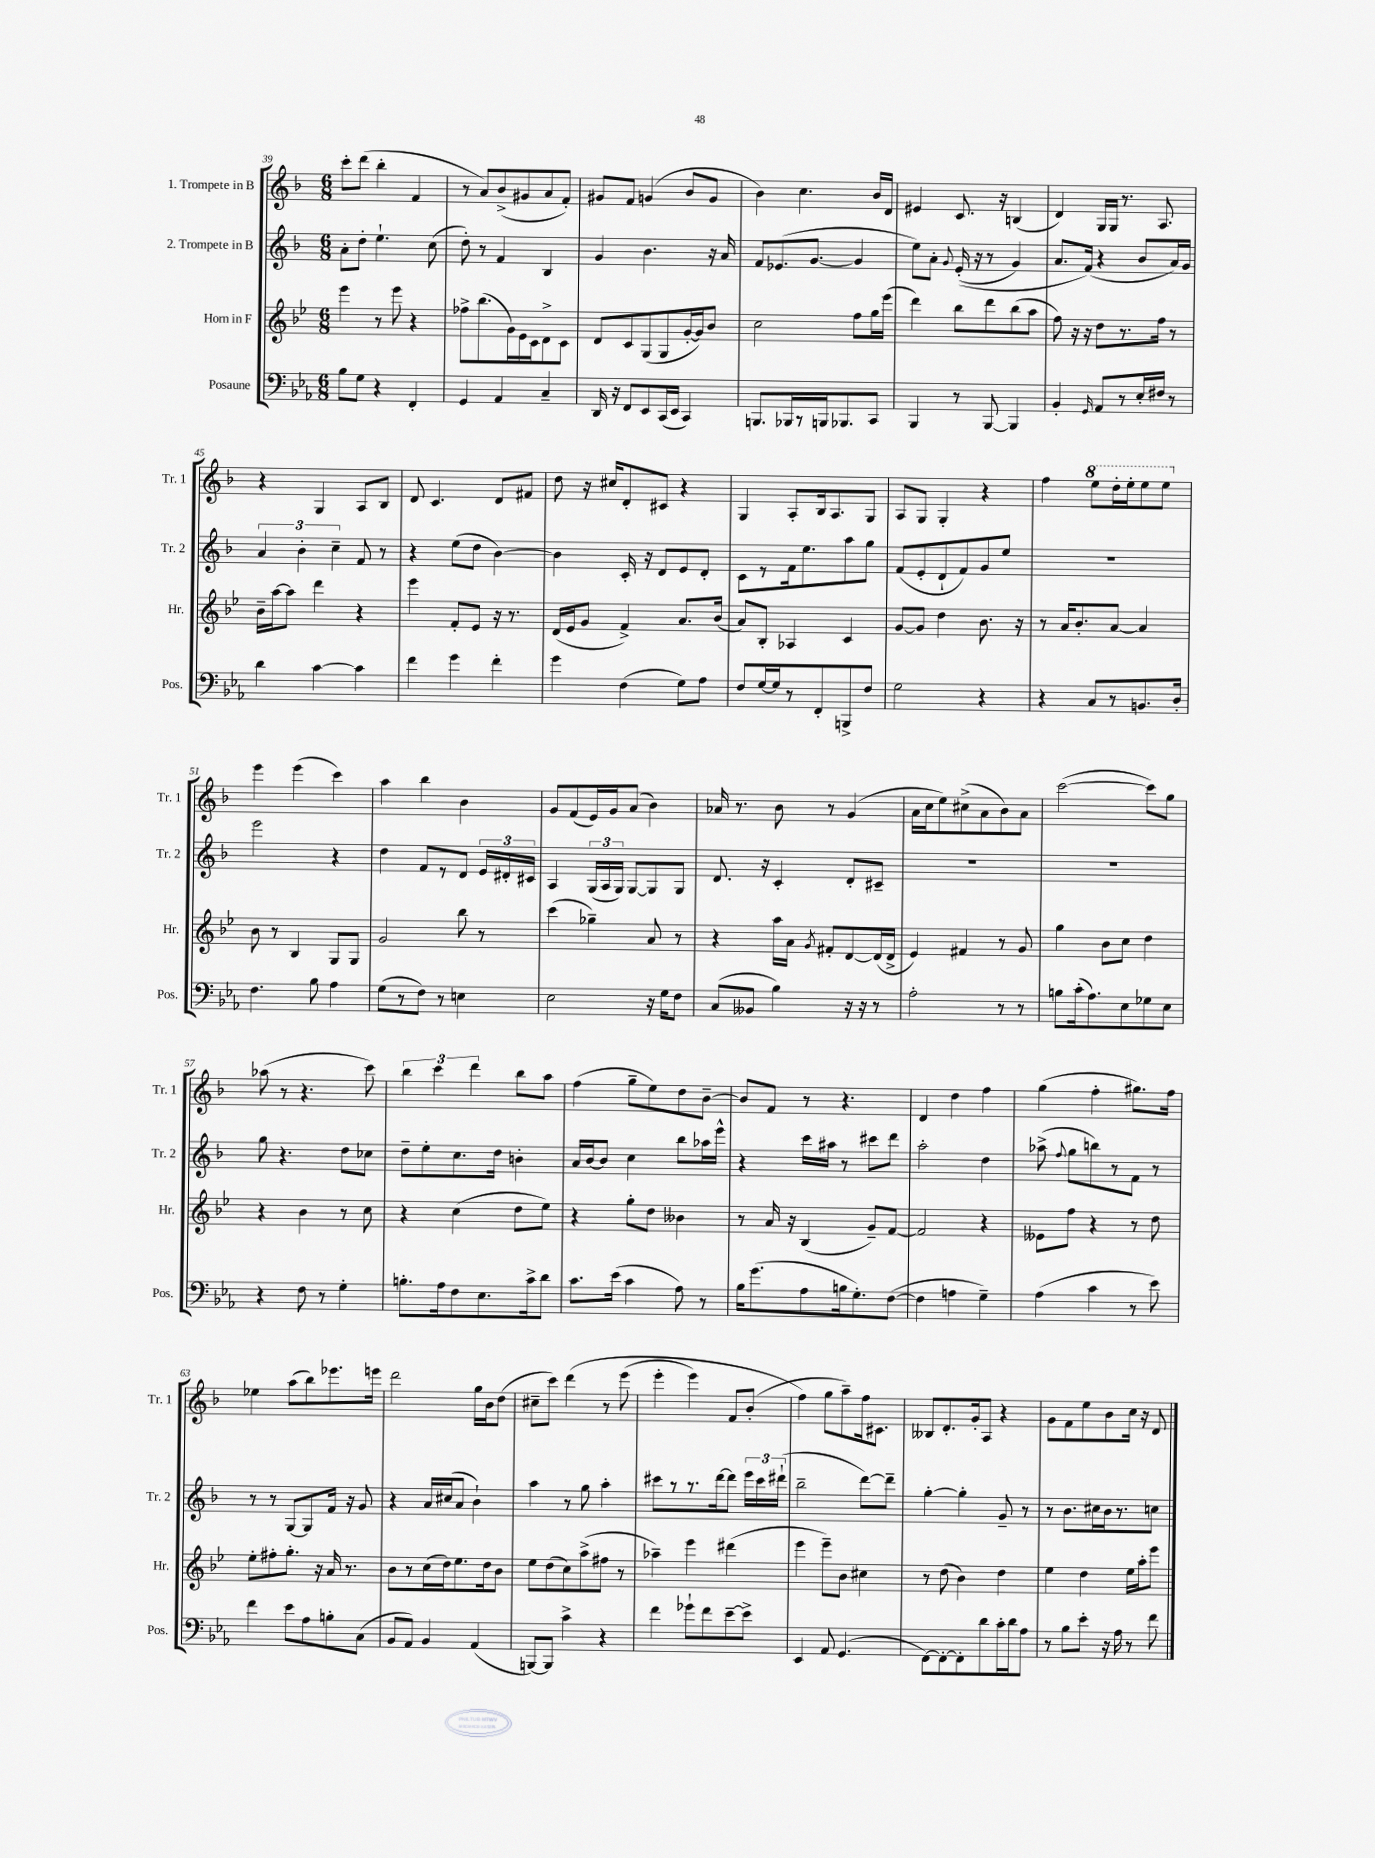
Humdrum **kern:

**kern	**kern	**kern	**kern
*part4	*part3	*part2	*part1
*staff4	*staff3	*staff2	*staff1
*I"Posaune	*I"Horn in F	*I"2. Trompete in B	*I"1. Trompete in B
*I'Pos.	*I'Hr.	*I'Tr. 2	*I'Tr. 1
*clefF4	*clefG2	*clefG2	*clefG2
*k[b-e-a-]	*k[b-e-]	*k[b-]	*k[b-]
*M6/8	*M6/8	*M6/8	*M6/8
=39	=39	=39	=39
8B-\L	4eee-\	8a'\L	8ccc'\L
8G\J	.	8dd'\J	(8ddd\J
4r	8r	4.ee`\	4bb-'\
.	8eee-\	.	.
4FF'/	4r	.	4f/
.	.	(8cc\	.
=40	=40	=40	=40
4GG/	8ff-X^\L	8dd'\)	8r
.	(8.bb-\	8r	8a/L)
4AA-/	.	4f/	(8b-^/
.	16g\L)	.	.
.	16e-\	.	8g#X/
.	16c\J	.	.
4C~/	8d^\	4B-/	8a/
.	8c\J	.	8f'/J)
=41	=41	=41	=41
16DD/	8d/L	4g/	8g#X/L
16r	.	.	.
8FF/L	8c/	.	8f/J
8EE-/	(8G/	4.b-\	(4gn/
(16CC/L	8G/	.	.
16EE-/JJ	.	.	.
4CC/)	[16g'/L	.	8b-/L
.	16g/J])	.	.
.	8b-/J	16r	8g/J
.	.	16a/	.
=42	=42	=42	=42
8.BBBn/L	2cc\	8f/L	4b-\)
.	.	(8.e-X/	.
16BBB-X/L	.	.	.
8r	.	.	4.cc\
.	.	[8.g/J	.
16BBBn/J	.	.	.
8.BBB-X/	.	.	.
.	8ff\L	4g/]	.
8CC/J	16gg\L	.	16b-/LL
.	(16eee-\JJ	.	16d/JJ
=43	=43	=43	=43
4BBB-/	4ddd\)	8ee\L)	4e#X/
.	.	8a'\J	.
.	.	8qqg/	.
8r	8bb-\L	((16e'/	8.c/
.	.	16r	.
[8BBB-/	8ddd\	8r	.
.	.	.	16r
4BBB-/]	(8bb-\	4g/)	(4Bn/
.	8aa\J	.	.
=44	=44	=44	=44
4BB-'/	8ff\)	8.a/L	4d/)
.	16r	.	.
.	16r	(16f/Jk)	.
16qqGG/	.	.	.
8AA-/L	8dd\L	4r	16G/LL
.	.	.	16G/JJ
8r	8.r	.	8.r
16E-'/L	.	8b-/L	.
16F#X/JJ	16ff\Jk	.	8.A/
8r	8r	16a/L)	.
.	.	16g/JJ	.
!!LO:LB:g=z
=45	=45	=45	=45
4d\	16b-~\LL	6a/	4r
.	[16aa\J	.	.
.	8aa\J]	.	.
.	.	6b-'\	.
[4c\	4ddd\	.	4G/
.	.	6cc~\	.
4c\]	4r	8f/	8A/L
.	.	8r	8B-/J
=46	=46	=46	=46
4f\	4eee-\	4r	8d/
.	.	.	4.c/
4g\	8f'/L	(8ee\L	.
.	8e-/J	8dd\J	.
4f'\	16r	[4b-\)	8d/L
.	8.r	.	.
.	.	.	8f#X/J
=47	=47	=47	=47
4g\	(16d/LL	4b-\]	8dd\
.	16e-/J	.	.
.	8g/J	.	16r
.	.	.	16cc#X/KL
(4F\	4f^/)	16c'/	8d'/
.	.	16r	.
.	.	8d/L	8c#X/J
8G\L)	8.a/L	8e/	4r
8A-\J	.	8d'/J	.
.	(16b-/Jk	.	.
=48	=48	=48	=48
8F/L	8a/L)	8c\L	4G/
[16G/L	8B-'/J	8r	.
16G/J]	.	.	.
8r	4A-X/	16f\k	8A'/L
.	.	8.ee\	.
8FF'/	.	.	16B-/k
.	.	.	8.A/
8BBBn^/	4c/	8aa\	.
8F/J	.	8gg\J	8G/J
=49	=49	=49	=49
2G\	[8g/L	(8f/L	8A/L
.	8g/J]	8e'/	8G/J
.	4dd\	8d`/	4G'/
.	.	8f/)	.
4r	8.b-\	8g/	4r
.	.	8ee/J	.
.	16r	.	.
=50	=50	=50	=50
4r	8r	2.r	4ff\
.	16a/KL	.	.
.	8.b-'/	.	.
*	*	*	*8va
8C/L	.	.	8eee\L
8r	[8a/J	.	16ddd'\L
.	.	.	16eee'\J
8.BBn/	4a/]	.	8eee\
.	.	.	8eee\J
16D'/Jk	.	.	.
!!LO:LB:g=z
=51	=51	=51	=51
*	*	*	*X8va
4.F\	8b-\	2eee\	4eee\
.	8r	.	.
.	4B-/	.	(4eee\
8B-\	.	.	.
4A-\	8G/L	4r	4ccc\)
.	8G/J	.	.
=52	=52	=52	=52
(8G\L	2g/	4dd\	4aa\
8r	.	.	.
8F\J)	.	8f/L	4bb-\
8r	.	8r	.
4En\	8bb-\	8d/J	4b-\
.	8r	24e/LL	.
.	.	24d#X'/	.
.	.	24c#X/JJ	.
=53	=53	=53	=53
2E-\	(4ccc\	4A/	8g/L
.	.	.	(8f/
.	4gg-X~\)	(24G/LL	16e/L)
.	.	24A/	.
.	.	.	16g/J
.	.	24G/JJ)	.
.	.	[8G/L	(8a/J
16r	8a/	8G/]	4b-\)
16G\KL	.	.	.
8F\J	8r	8G/J	.
=54	=54	=54	=54
(8C/L	4r	8.d/	16a-X/
.	.	.	8.r
8BB--X/J	.	.	.
.	.	16r	.
4B-\)	16aa\LL	4c'/	8b-\
.	16a\JJ	.	.
.	8qg/	.	.
.	8f#X'/L	.	8r
16r	[8d/	8d'/L	(4g/
16r	.	.	.
8r	(16d/L]	8c#X~/J	.
.	16d^/JJ	.	.
=55	=55	=55	=55
2A-'\	4e-/)	2.r	16a\LL
.	.	.	16cc\J
.	.	.	8ee\)
.	4f#X/	.	(8cc#X^\
.	.	.	8a\
8r	8r	.	8b-\)
8r	8g/	.	8a\J
=56	=56	=56	=56
8Bn\L	4gg\	2.r	([2ccc\
(16c'\k	.	.	.
8.A-\)	.	.	.
.	8b-\L	.	.
8E-\	8cc\J	.	.
8G-X\	4dd\	.	8ccc\L])
8E-\J	.	.	8gg\J
!!LO:LB:g=z
=57	=57	=57	=57
4r	4r	8gg\	(8aa-X\
.	.	4.r	8r
8F\	4b-\	.	4.r
8r	.	.	.
4G'\	8r	8dd\L	.
.	8cc\	8cc-X\J	8ccc\)
=58	=58	=58	=58
8.Bn'\L	4r	8dd~\L	6bb-\
.	.	8ee'\	.
.	.	.	6ccc\
16A-\k	.	.	.
8F\	(4cc\	8.cc\	.
.	.	.	6ddd\
8.E-\	.	.	.
.	.	16dd\Jk	.
.	8dd\L	4bn'\	8bb-\L
16c^\k	.	.	.
8d\J	8ee-\J)	.	8aa\J
=59	=59	=59	=59
8.c\L	4r	16a/LL	(4ff\
.	.	[16b-/J	.
.	.	8b-/J]	.
(16e-\Jk	.	.	.
4c\	8gg'\L	4cc\	8gg~\L
.	8dd\J	.	8ee\)
8A-\)	4b--X\	8bb-\L	8dd\
8r	.	16aa-X\L	[8b-~\J
.	.	16eee^^\JJ	.
=60	=60	=60	=60
16B-\KL	8r	4r	8b-/L]
(8.g\	.	.	.
.	16a/	.	8f/J
.	16r	.	.
8A-\	(4B-/	16ccc\LL	8r
.	.	16aa#X\JJ	.
16Bn\k	.	8r	4.r
8.G'\)	.	.	.
.	8g~/L)	8ccc#X\L	.
([8F\J	[8f/J	8ddd\J	.
=61	=61	=61	=61
4F\]	2f/]	2aa'\	4d/
4An\	.	.	4dd\
4G~\)	4r	4dd\	4ff\
=62	=62	=62	=62
(4A-\	8e--X\L	(8aa-X^\	(4gg\
.	.	8qqff/	.
.	8ff\J	8gg\L	.
4c\	4r	8bbn\)	4ff'\
.	.	8r	.
8r	8r	8f\J	8.gg#X\L)
8e-\)	8dd\	8r	.
.	.	.	16ff\Jk
!!LO:LB:g=z
=63	=63	=63	=63
4f\	8ee-'\L	8r	4ee-X\
.	8ff#X'\	8r	.
8e-\L	8.gg'\J	[8G/L	(8aa\L
8A-\	.	8G/]	8bb-\)
.	16r	.	.
8Bn'\	16a/	16f/Jk	8.eee-X\
.	8.r	16r	.
(8C\J	.	8g/	.
.	.	.	16eeen\Jk
=64	=64	=64	=64
8BB-/L	8b-\L	4r	2ddd\
8AA-/J)	8r	.	.
4BB-/	(16cc\L	16a/LL	.
.	16dd\J)	(16cc#X/J	.
.	8.ee-\	8a/J	.
(4AA-/	.	4b-`\)	16gg\LL
.	16dd\k	.	16b-\J
.	8b-\J	.	(8dd\J
=65	=65	=65	=65
[8BBBn/L)	8ee-\L	4aa\	8cc#X~\L
8BBB/J]	(8dd\	.	8ccc\J)
4c^\	8cc\)	8r	(4ddd\
.	(8aa^\	8gg\	.
4r	8ff#X\J	4aa'\	8r
.	8r	.	(8eee\
=66	=66	=66	=66
4f\	4aa-X~\)	8ccc#X\L	4eee'\
.	.	8r	.
8g-X`\L	4eee-\	8.r	4eee\)
8f\	.	.	.
.	.	[16ddd\k	.
[8e-~\	(4ddd#X\	8ddd\J]	8f/L
8e-^\J]	.	24eee\LL	(8b-'/J
.	.	24ccc#\	.
.	.	(24ddd#X`\JJ	.
=67	=67	=67	=67
4EE-/	4eee-\	2bb-~\	4ff\)
8AA-/	8eee-~\L)	.	8gg\L
(4.GG/	8b-\J	.	8aa~\)
.	4cc#X\	[8ddd\L)	16ff\k
.	.	.	8.c#X\J
.	.	8ddd~\J]	.
=68	=68	=68	=68
[8FF\L)	8r	[4gg'\	8B--X/L
8FF'\_	(8dd\	.	8.d'/
8FF'\]	4b-\)	4gg'\]	.
.	.	.	16g'/k
8d\	.	.	8A/J
16c'\L	4dd\	8g~/	4r
16d\J	.	.	.
8A-\J	.	8r	.
=69	=69	=69	=69
8r	4ee-\	8r	8g\L
8B-\L	.	8.b-\L	8f\
8e-'\J	4dd\	.	8ee\
.	.	16cc#X\L	.
16r	.	16b-\J	8b-\
16A-\	.	8.r	.
8r	16ee-\LL	.	16cc\Jk
.	16aa'\J	.	16r
8f\	8eee-\J	8ccn\J	8d/
==	==	==	==
*-	*-	*-	*-
